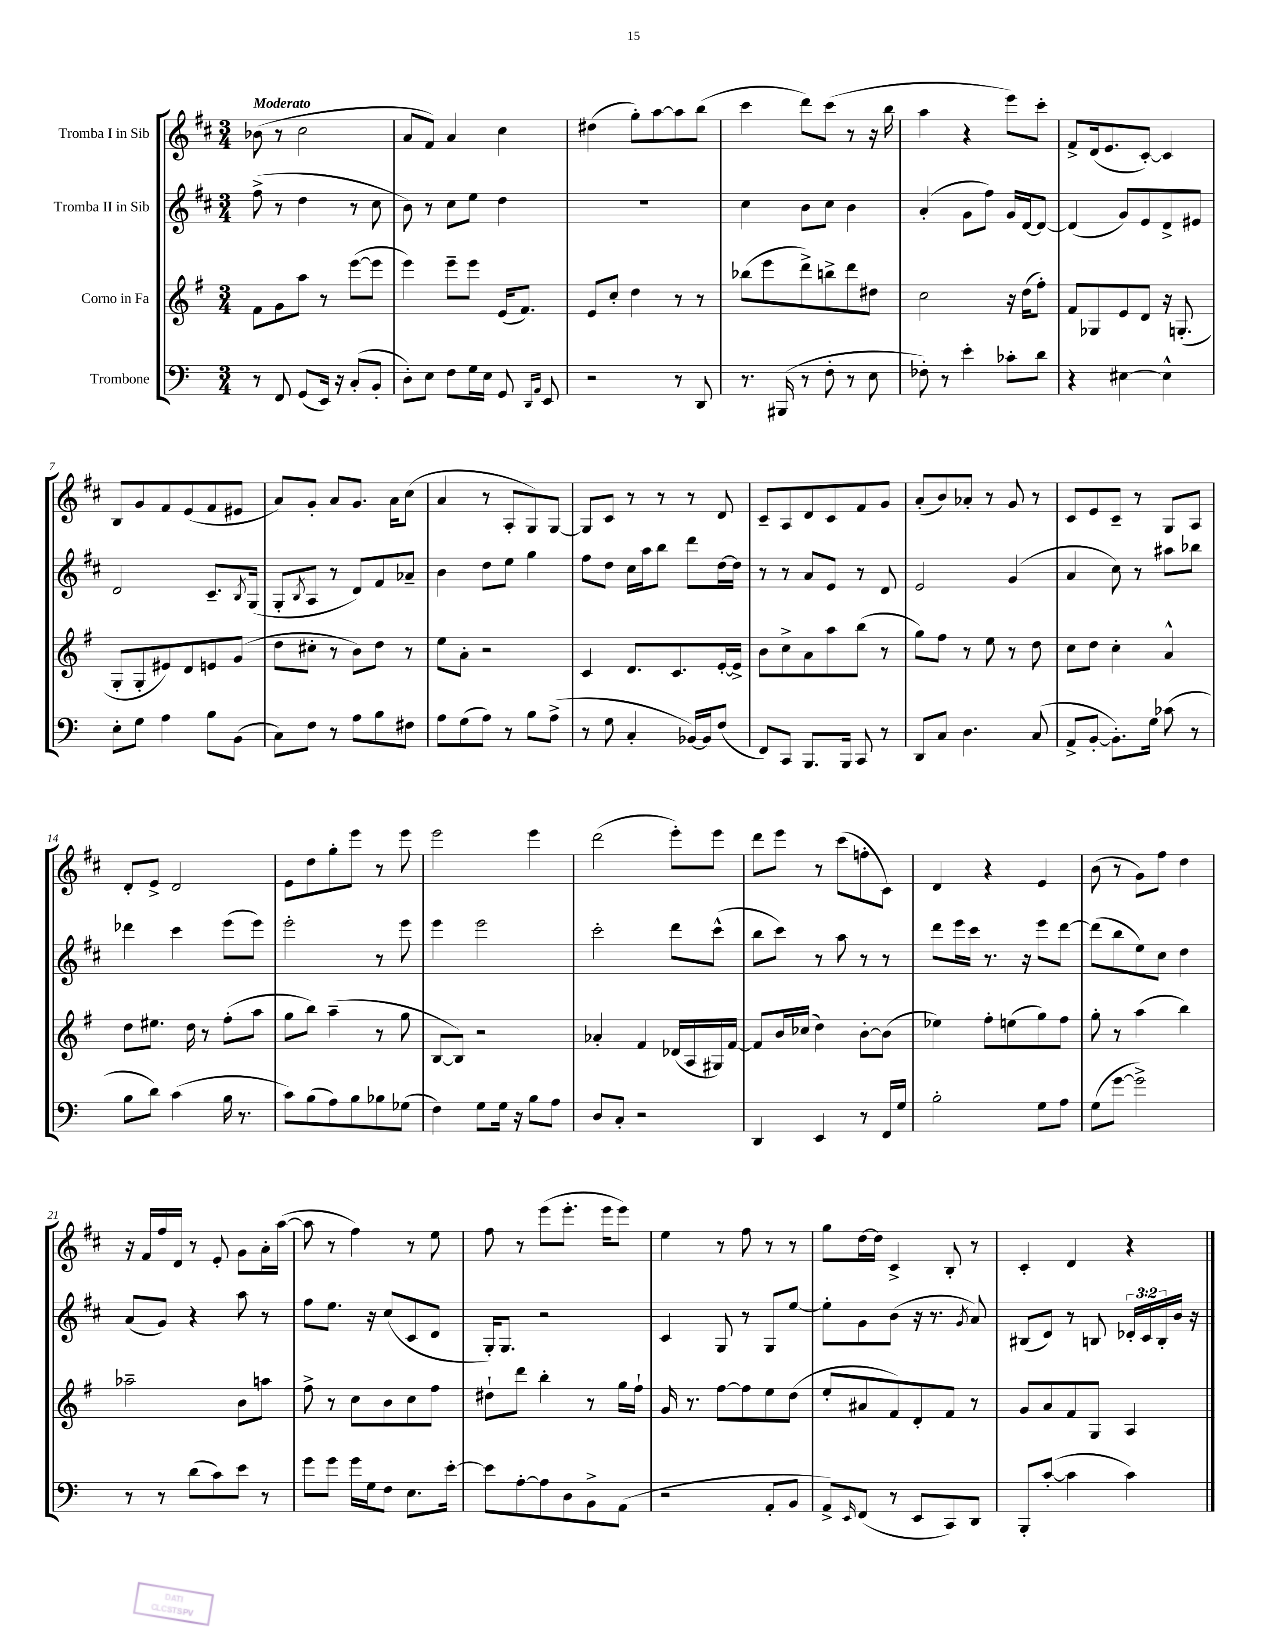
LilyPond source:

<<
\new StaffGroup <<
\new Staff = "s0" \with { instrumentName = "Tromba I in Sib" } {
    \clef treble \key d \major \numericTimeSignature \time 3/4 \tempo "Moderato"
    bes'8( r8 cis''2 |
    a'8 fis'8) a'4 cis''4 |
    dis''4( g''8-.) a''8~ a''8 b''8( |
    cis'''4 d'''8) cis'''8( r8 r16 b''16 |
    a''4 r4 e'''8) cis'''8-. |
    fis'8-> d'16( e'8. cis'8~-.) cis'4 |
    b8 g'8 fis'8 e'8( fis'8 eis'8 |
    a'8) g'8-. a'8 g'8. a'16 cis''8( |
    a'4 r8 a8-. g8) g8~ |
    g8 cis'8 r8 r8 r8 d'8 |
    cis'8-- a8 d'8 cis'8 fis'8 g'8 |
    a'8-.( b'8) aes'8-. r8 g'8 r8 |
    cis'8 e'8 cis'8-- r8 g8 a8 |
    d'8-. e'8-> d'2 |
    e'8 d''8 g''8-. e'''8 r8 e'''8 |
    e'''2 e'''4 |
    d'''2( e'''8-.) e'''8 |
    d'''8 e'''8 r8 cis'''8( f''8-. cis'8) |
    d'4 r4 e'4 |
    b'8( r8 g'8) fis''8 d''4 |
    r16 fis'16 fis''16 d'16 r8 e'8-. g'8 a'16-. a''16~( |
    a''8 r8 fis''4) r8 e''8 |
    fis''8 r8 e'''8( e'''8.-. e'''16 e'''8) |
    e''4 r8 fis''8 r8 r8 |
    g''8 d''16~ d''16 cis'4-> b8-. r8 |
    cis'4-. d'4 r4 \bar "|." |
}
\new Staff = "s1" \with { instrumentName = "Tromba II in Sib" } {
    \clef treble \key d \major \numericTimeSignature \time 3/4 \override Staff.TupletNumber.text = #tuplet-number::calc-fraction-text
    fis''8->( r8 d''4 r8 cis''8 |
    b'8) r8 cis''8 e''8 d''4 |
    R2. |
    cis''4 b'8 cis''8 b'4 |
    a'4-.( g'8 fis''8) g'16 d'16~ d'8~ |
    d'4( g'8) e'8 d'8-> eis'8 |
    d'2 cis'8.-- \acciaccatura { b8 } g16( |
    g8-. \acciaccatura { b8 } a8 r8 d'8) fis'8 aes'8-- |
    b'4 d''8 e''8 g''4 |
    fis''8 d''8 cis''16 a''16 b''8 d'''8 d''16~ d''16 |
    r8 r8 a'8 e'8 r8 d'8 |
    e'2 g'4( |
    a'4 cis''8) r8 ais''8 bes''8 |
    des'''4 cis'''4 e'''8( e'''8) |
    e'''2-. r8 e'''8 |
    e'''4 e'''2 |
    cis'''2-. d'''8 cis'''8-^( |
    b''8 cis'''8) r8 a''8 r8 r8 |
    d'''8 e'''16 cis'''16 r8. r16 e'''8 d'''8~ |
    d'''8( b''8 e''8) cis''8 d''4 |
    a'8( g'8) r4 a''8 r8 |
    fis''8 e''8. r16 cis''8( cis'8 d'8 |
    g16-.) g8. r2 |
    cis'4 g8 r8 g8 e''8~ |
    e''8-. g'8 b'8( r16 r8. \acciaccatura { g'8 } a'8) |
    bis8( d'8) r8 b8 \tuplet 3/2 { des'16-. cis'16 b16-. } b'16 r16 \bar "|." |
}
\new Staff = "s2" \with { instrumentName = "Corno in Fa" } {
    \clef treble \key g \major \numericTimeSignature \time 3/4
    fis'8 g'8 a''8 r8 e'''8~( e'''8 |
    e'''4) e'''8-- e'''8 e'16( fis'8.) |
    e'8 c''8-. d''4 r8 r8 |
    bes''8( e'''8 d'''8->) b''8-> d'''8 dis''8 |
    c''2 r16 d''16( fis''8-.) |
    fis'8 ges8 e'8 d'8 r16 g8.-.( |
    g8-. g8-. eis'8) d'8 e'8 g'8( |
    d''8 cis''8-. r8 b'8) d''8 r8 |
    e''8 a'8-. r2 |
    c'4 d'8. c'8. e'16~-. e'16-> |
    b'8 c''8-> a'8 a''8 b''8( r8 |
    g''8) fis''8 r8 e''8 r8 d''8 |
    c''8 d''8 c''4-. a'4-^ |
    d''8 eis''8. d''16 r8 fis''8-.( a''8 |
    g''8 b''8) a''4--( r8 g''8 |
    b8~ b8) r2 |
    aes'4-. fis'4 des'16( a16 gis16) fis'16~ |
    fis'8 b'16 ces''16( d''4) b'8~-. b'8( |
    ees''4) fis''8-. e''8( g''8) fis''8 |
    g''8-. r8 a''4( b''4) |
    aes''2-- b'8 a''8 |
    fis''8-> r8 c''8 b'8 c''8 fis''8 |
    dis''8-! d'''8 b''4-. r8 g''16 fis''16-! |
    g'16 r8. fis''8~ fis''8 e''8 d''8( |
    e''8-. ais'8 fis'8) d'8-. fis'8 r8 |
    g'8 a'8 fis'8 g8 a4 \bar "|." |
}
\new Staff = "s3" \with { instrumentName = "Trombone" } {
    \clef bass \key c \major \numericTimeSignature \time 3/4
    r8 f,8 g,8( e,16) r16 c8-.( b,8-. |
    d8-.) e8 f8 g16 e16 g,8 \grace { d,16 a,16 } e,8 |
    r2 r8 d,8 |
    r8. bis,,16( r8 f8-. r8 e8 |
    fes8-.) r8 e'4-. ces'8-. d'8 |
    r4 eis4~ eis4-^ |
    e8-. g8 a4 b8 b,8( |
    c8) f8 r8 a8 b8 fis8 |
    a8 g8( a8) r8 b8 a8->( |
    r8 g8 c4-. bes,16~) bes,16 f8( |
    f,8) c,8 b,,8. b,,16 c,8 r8 |
    d,8 c8 d4. c8( |
    a,8-> b,8~-. b,8.-.) g16 ces'8( r8 |
    b8 d'8) c'4( b16 r8. |
    c'8) b8( a8) b8 bes8 ges8( |
    f4) g8 g16 r16 b8 a8 |
    d8 c8-. r2 |
    d,4 e,4 r8 f,16 g16 |
    b2-. g8 a8 |
    g8( g'8~ g'2->) |
    r8 r8 d'8( c'8) e'8 r8 |
    g'8 g'8 g'16 g16 f8 e8. e'16~-. |
    e'8 a8~-. a8 d8 b,8-> a,8( |
    r2 a,8-. b,8 |
    a,8->) \grace { e,16 } f,8( r8 e,8 c,8) d,8 |
    b,,8-. c'8~-.( c'4 c'4) \bar "|." |
}
>>
>>
